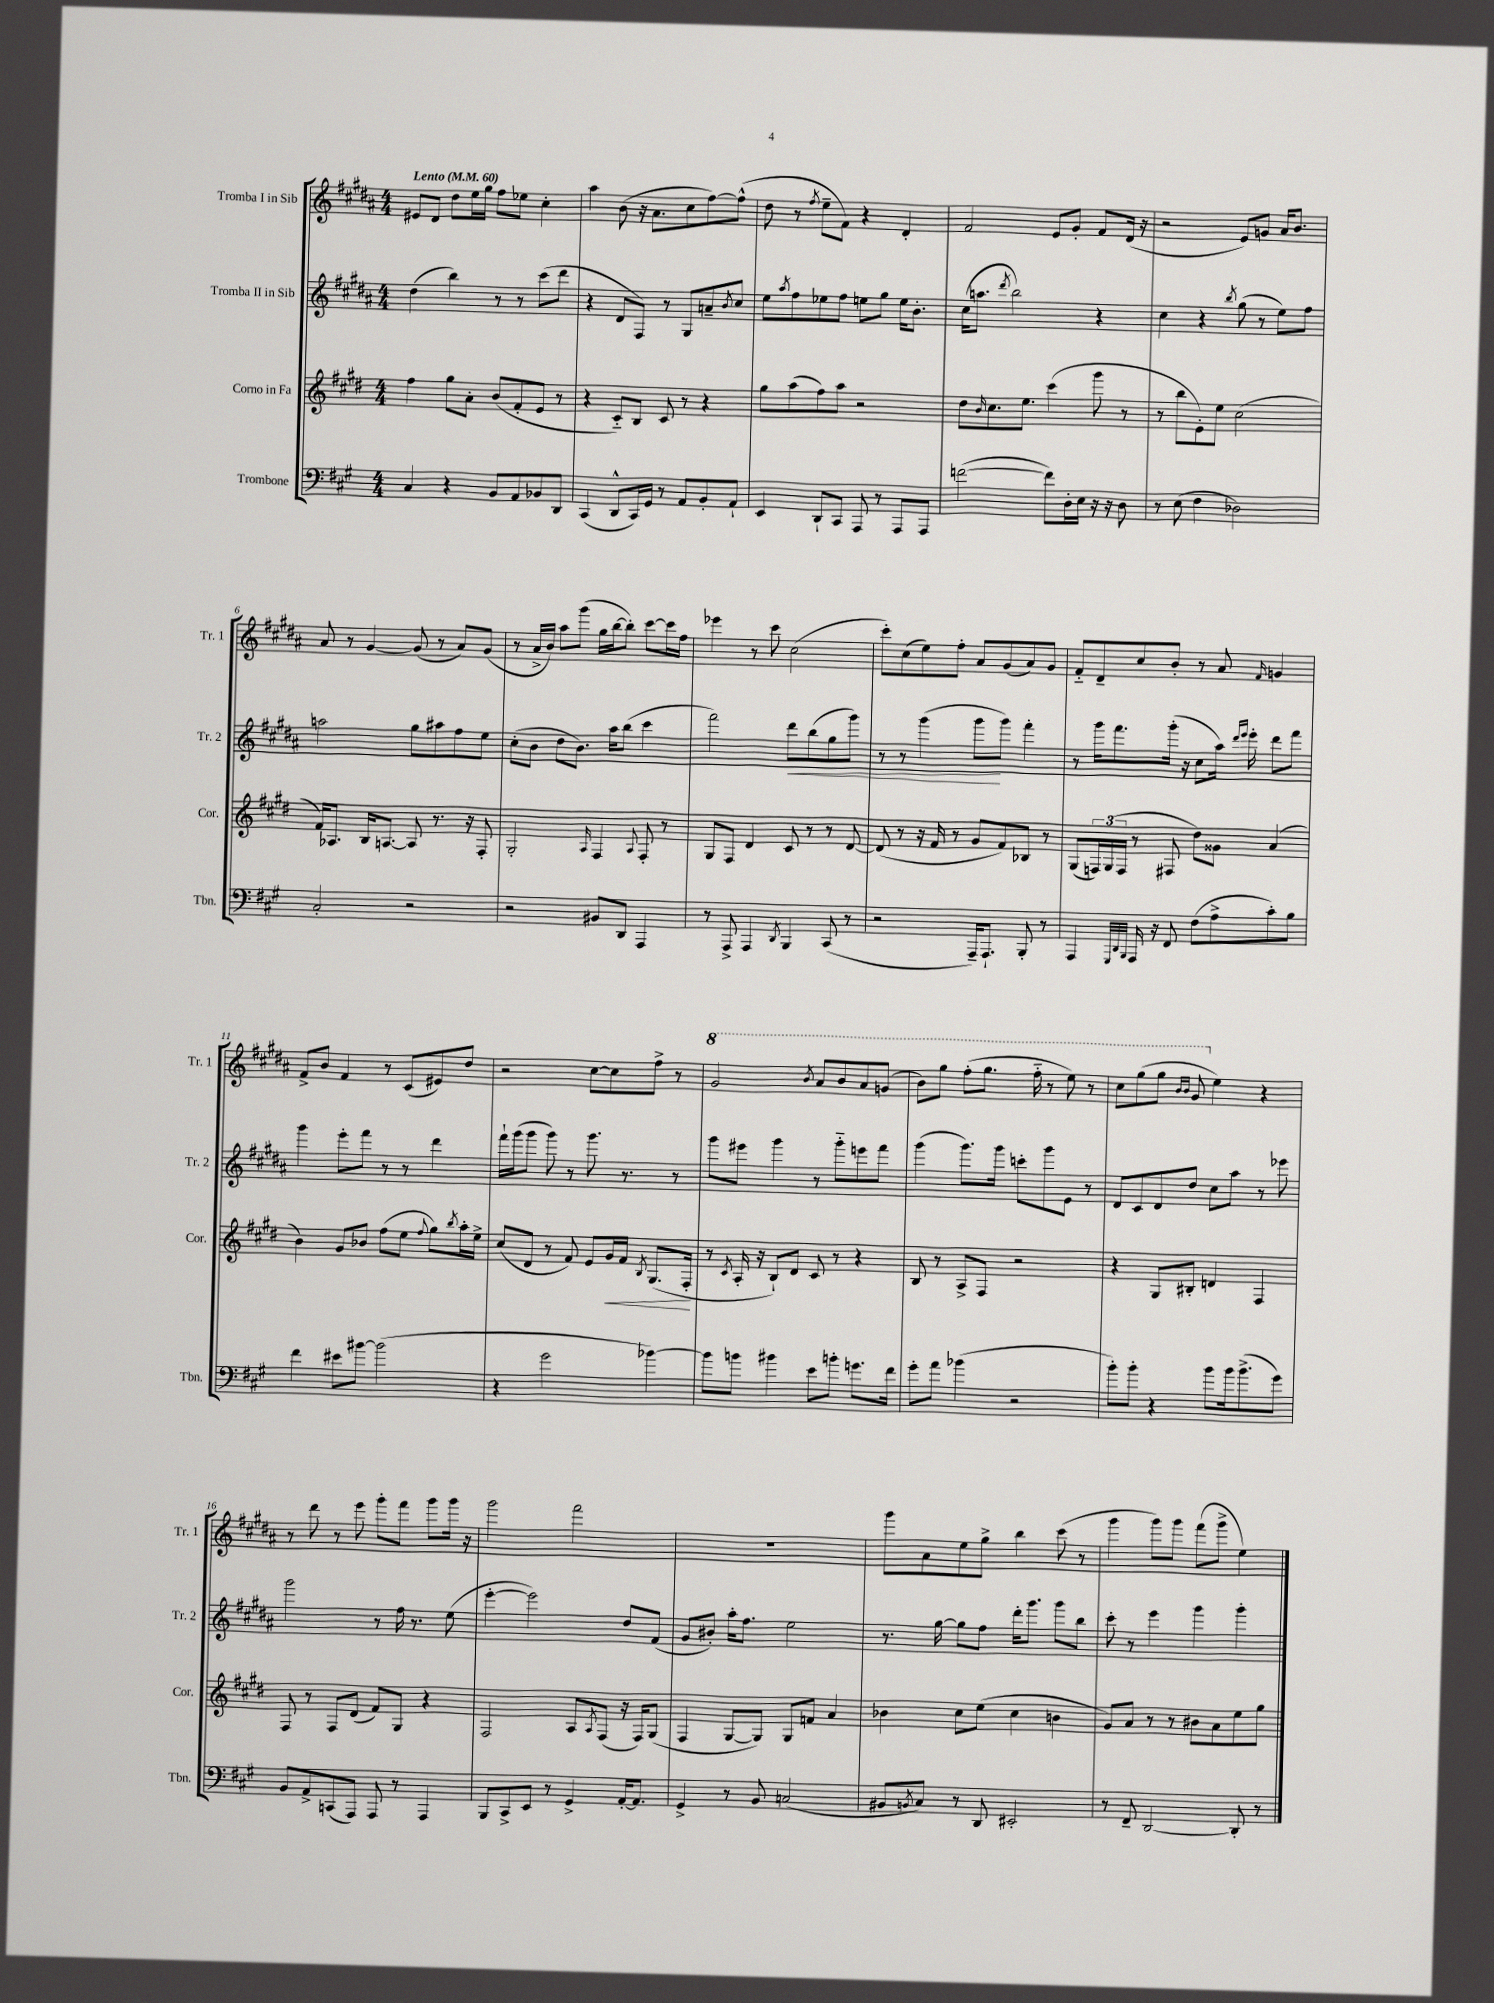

**kern	**kern	**kern	**kern
*staff4	*staff3	*staff2	*staff1
*clefF4	*clefG2	*clefG2	*clefG2
*k[f#c#g#]	*k[f#c#g#d#]	*k[f#c#g#d#a#]	*k[f#c#g#d#a#]
*M4/4	*M4/4	*M4/4	*M4/4
*MM60	*MM60	*MM60	*MM60
4C#	4ff#	(4dd#	8e#
.	.	.	8d#
4r	8gg#	4bb)	8dd#
.	8a'	.	16ee
.	.	.	16gg#
8BB	(8b	8r	8ff#
8AA	8f#'	8r	8ee-
8BB-	8e	(8ccc#	4cc#'
8DD	8r	8ddd#	.
=	=	=	=
(4CC#	4r	4r	4aa#
8DD^^	8c#'~)	8d#	(8b
16CC#)	8B	8F#)	16r
16GG#	.	.	8.a#
8r	8c#	8r	.
8AA	8r	8G#	8cc#
8BB'	4r	8a~	[8ff#)
.	.	8qb	.
8AA`	.	8cc#	(8ff#^^]
=	=	=	=
4EE	8gg#	8ee	8dd#
.	.	8qaa#	.
.	(8aa	8ff#	8r
.	.	.	8qff#
8DD`	8ff#)	8ee-	8ee~
8CC#	8aa	8ff#	8f#)
8AAA	2r	8ee	4r
8r	.	8gg#	.
8AAA	.	16ee	4d#'
.	.	8.b'	.
8AAA	.	.	.
=	=	=	=
([2f	8dd#	(16cc#	2f#
.	.	8.aa	.
.	16qqb	.	.
.	8.cc#	.	.
.	.	8qddd#	.
.	.	2bb)	.
.	8.ee	.	.
8f])	(4ccc#	.	8e
16D'	.	.	8g#'
16E	.	.	.
16r	8ggg#	4r	8f#
16r	.	.	.
8D	8r	.	(16d#
.	.	.	16r
=	=	=	=
8r	8r	4cc#	2r
(8E	8bb	.	.
4F#	8e')	4r	.
.	8ee	.	.
.	.	8qbb	.
2D-)	(2cc#	(8gg#	8e)
.	.	8r	8g
.	.	8ee)	16a#
.	.	.	8.b
.	.	8ff#	.
=	=	=	=
2C#'	16f#)	2aa	8a#
.	8.A-	.	.
.	.	.	8r
.	16B	.	[4g#
.	[8.A	.	.
2r	8A]	8gg#	(8g#]
.	8.r	8aa#	8r
.	.	8ff#	8a#)
.	16r	.	.
.	8F#'	8ee	(8g#
=	=	=	=
2r	2G#'	(8cc#'	8r
.	.	8b	16a#^
.	.	.	16b)
.	.	8dd#	8aa#
.	.	8.b)	(8ggg#
.	16qqA	.	.
8BB#	4F#	.	16gg#
.	.	16aa#	[16bb
8DD	.	(8bb	8bb'])
.	8qqA	.	.
4AAA	8F#'	4ccc#	[8ccc#
.	8r	.	16ccc#]
.	.	.	16ff#
=	=	=	=
8r	8G#	2fff#)	4eee-
8AAA^	8F#	.	.
4AAA	4d#	.	8r
.	.	.	8ccc#
8qDD	.	.	.
4BBB	8c#	8ddd#	(2cc#
.	8r	(8bb	.
(8CC#	8r	8gg#	.
8r	[8d#	8ggg#)	.
=	=	=	=
2r	(8d#]	8r	8ccc#')
.	8r	8r	(8cc#
.	16r	(4ggg#	8ee)
.	16f#	.	.
.	8r	.	8ff#'
16AAA~)	8g#	8ggg#	8a#
8.AAA`	.	.	.
.	8f#)	8ggg#)	(8g#
8BBB'	8B-	4fff#'	8a#)
8r	8r	.	8g#
=	=	=	=
4AAA	(8G#	8r	8f#'~
.	24F)	16ggg#	8d#~
.	(24G#	.	.
.	.	8.fff#	.
.	24F	.	.
32qqGGG#	.	.	.
32qqDD	.	.	.
32qqBBB	.	.	.
16AAA	8r	.	8cc#
16r	.	.	.
8FF#	8F#	(16ggg#'	8b'
.	.	16r	.
(8F#	8dd#)	8cc#	8r
8A^	8g##	16aa#)	8a#
.	.	16qqddd#	.
.	.	16qqeee	.
.	.	16eee'	.
.	.	.	16qqf#
8c#')	(4a	8ddd#	4g
8B	.	8fff#	.
=	=	=	=
4f#	4b)	4ggg#	8f#^
.	.	.	8b
8e#	8g#	8eee'	4f#
[8b#	8b-	8fff#	.
(2b#]	(8ff#	8r	8r
.	8ee	8r	(8c#
.	8qqff#	.	.
.	8gg#)	4ddd#	8e#)
.	8qbb	.	.
.	16aa'	.	8dd#
.	16ee^	.	.
=	=	=	=
4r	(8cc#	16fff#`	2r
.	.	(16ggg#	.
.	8d#	8ggg#	.
2g#	8r	8ggg#)	.
.	8f#)	8r	.
.	8e	8.ggg#	[8cc#
.	16g#	.	8cc#]
.	16f#	8.r	.
.	8qB	.	.
[4b-)	(8.G#	.	8ff#^
.	.	8r	8r
.	16F#'	.	.
=	=	=	=
8b-]	8r	8ggg#	2gg#
.	8qc#	.	.
8b	16A'	8eee#	.
.	16r	.	.
4b#	8B`)	4ggg#	.
.	8d#	.	.
.	.	.	8qbb
8e	8c#	8r	8aa#
8b'	8r	8ggg#'~	8bb
8.g	4r	8eee	8aa#
.	.	8fff#	(8gg
16f#	.	.	.
=	=	=	=
8g#'	8B	(4ggg#	8bb)
8a	8r	.	8ggg#
(4b-	8A^	8.ggg#)	(8fff#'
.	8F#	.	8.ggg#
.	.	16ggg#	.
2r	2r	8ccc'	.
.	.	.	16fff#'~
.	.	8ggg#	8r
.	.	8e	8eee)
.	.	8r	8r
=	=	=	=
8b')	4r	8d#	8ccc#
8b'	.	8c#	(8ggg#
4r	8G#	8d#	8ggg#
.	.	.	16qqbb
.	.	.	16qqbb
.	8B#'	8dd#	8gg#
8b	4d	8cc#	4ee)
16b	.	8aa#	.
(8.b^	.	.	.
.	4F#	8r	4r
8g#)	.	8eee-	.
=	=	=	=
8BB	8F#	2ggg#	8r
8AA^	8r	.	8ddd#
(8CC	8F#	.	8r
8AAA)	(8d#	.	8eee
8AAA	8f#)	8r	8ggg#'
8r	8G#	16ff#	8fff#
.	.	8.r	.
4AAA	4r	.	8ggg#
.	.	(8ee	16ggg#
.	.	.	16r
=	=	=	=
8BBB	2F#	[4eee'	2ggg#
8CC#^	.	.	.
8EE	.	2eee])	.
8r	.	.	.
4GG#^	8A	.	2fff#
.	8qA	.	.
.	(8F#	.	.
[16AA'	16r	8dd#	.
8.AA]	16F#)	.	.
.	(8G#	(8f#	.
=	=	=	=
4GG#^	4F#	8g#	1r
.	.	8b#')	.
8r	[8G#	16aa#'	.
.	.	8.ff#	.
8BB	8G#])	.	.
(2C	8G#	2ee	.
.	8f	.	.
.	4a	.	.
=	=	=	=
8BB#	4b-	8.r	8ggg#
8qBB	.	.	.
8C#)	.	.	8a#
.	.	[16gg#	.
8r	8cc#	8gg#]	8ee
8DD	(8ee	8ff#	8gg#^
2EE#'	4cc#	16ddd#'	4bb
.	.	8.ggg#	.
.	4b	8ggg#	(8ccc#
.	.	8bb	8r
=	=	=	=
8r	8g#)	8ccc#'	4ggg#
8FF#~	8a	8r	.
[2DD	8r	4eee	8ggg#)
.	8r	.	8ggg#
.	8b#	4ggg#	(8fff#
.	8a	.	8ggg#^
8DD']	8ee	4ggg#'	4ee)
8r	8gg#	.	.
==	==	==	==
*-	*-	*-	*-
